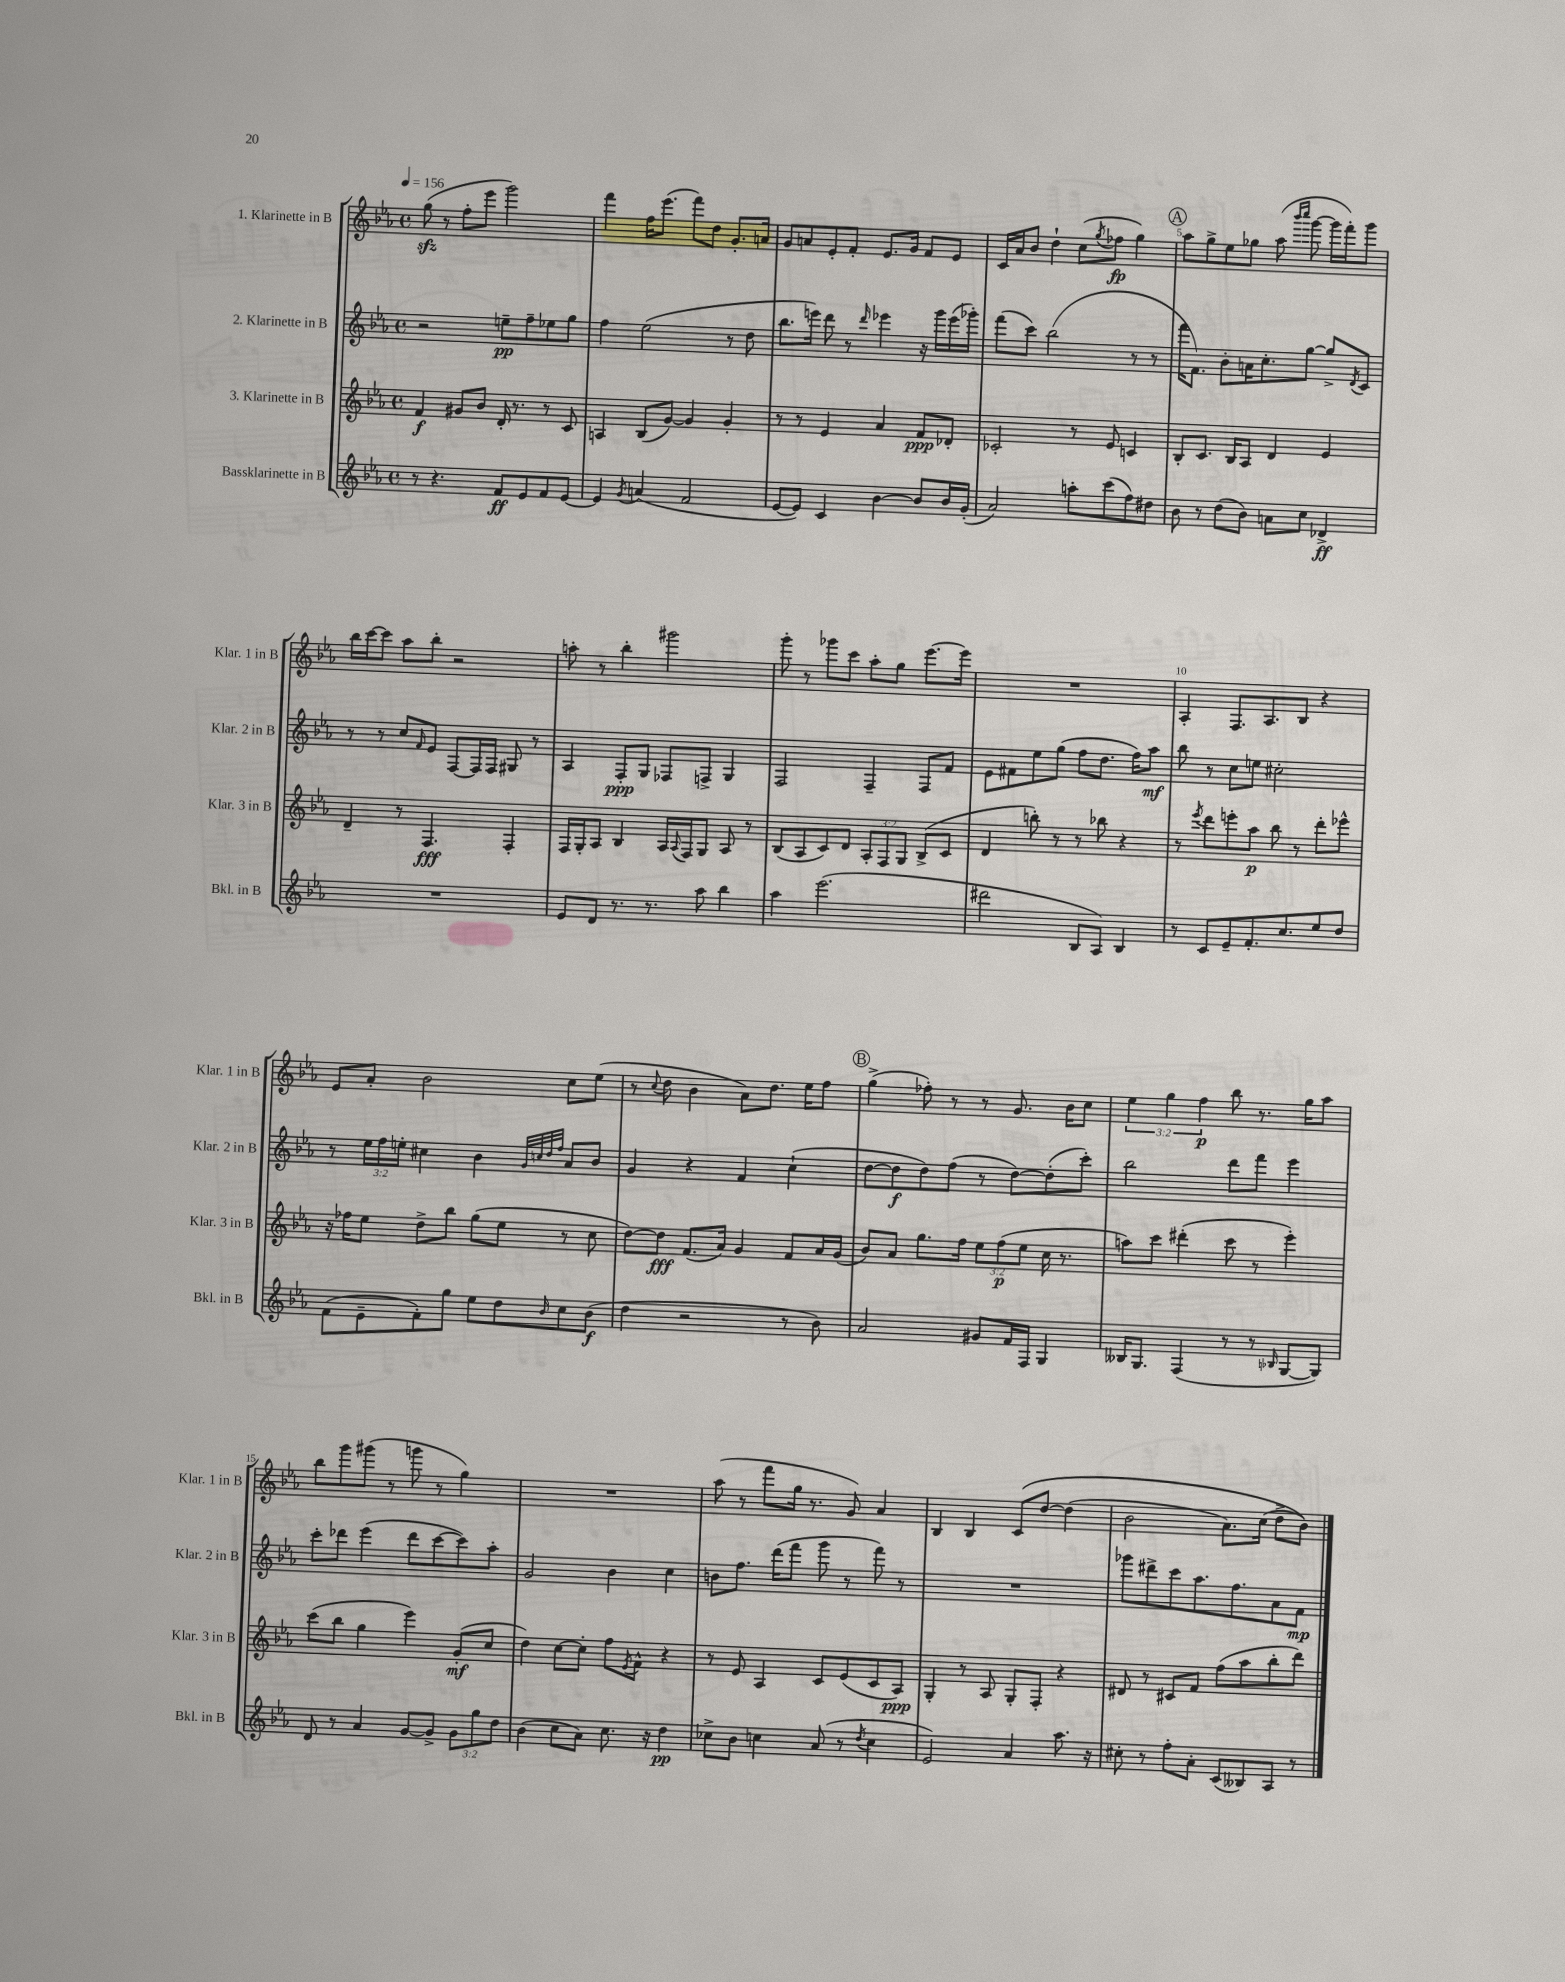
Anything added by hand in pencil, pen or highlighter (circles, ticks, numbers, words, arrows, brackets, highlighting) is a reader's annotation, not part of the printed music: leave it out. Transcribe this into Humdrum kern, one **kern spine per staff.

**kern	**kern	**kern	**kern
*staff4	*staff3	*staff2	*staff1
*clefG2	*clefG2	*clefG2	*clefG2
*k[b-e-a-]	*k[b-e-a-]	*k[b-e-a-]	*k[b-e-a-]
*M4/4	*M4/4	*M4/4	*M4/4
*met(c)	*met(c)	*met(c)	*met(c)
*MM156	*MM156	*MM156	*MM156
8r	4f	2r	(8gg
4.r	.	.	8r
.	8g#	.	8ff'
.	8b-	.	8eee-
8f	16d'	8ee~	2ggg)
.	8.r	.	.
8e-	.	8ff~	.
8f	8r	8ee-	.
[8e-	8c	8gg	.
=	=	=	=
4e-]	4A	4ff	4fff
8qg	.	.	.
(4a	(8B-	(2ee-	16ff
.	.	.	(8.eee-
.	[8g)	.	.
2f	4g]	.	8fff)
.	.	.	8dd
.	4g'	8r	8.g'
.	.	8dd	.
.	.	.	16a
=	=	=	=
[8e-	8r	8.bb-	8g
8e-])	8r	.	8a
.	.	16eee)	.
4c	4e-	8ddd	8e-'
.	.	8r	8f'
.	.	16qqddd	.
[4b-	4a-	4eee-	8.e-
.	.	.	16g
8b-]	8f	16r	8f
.	.	16ggg	.
16b-	8d-'	(16eee-	8e-
(16g'	.	16ggg-')	.
=	=	=	=
2a-)	2c-'	(8fff	16c
.	.	.	16a-
.	.	8ccc)	8b-
.	.	(2bb-	4dd`
8aa'	8r	.	(8cc
.	.	.	8qgg
(8ccc	8e-	.	8ff-
8ff)	4c	8r	4gg)
8dd#	.	8r	.
=	=	=	=
8b-	8B-'	16fff	8aa-
.	.	8.f)	.
8r	8.c	.	8gg^
(8dd	.	8b-'	8ee-
.	16B-	.	.
8b-)	8A-	16a	8gg-
.	.	8.cc'	.
8a	4d	.	(8aa-
.	.	.	16qqbbb-
.	.	.	16qqcccc
8cc	.	[8gg	[8ggg
4d-^	4e-	8gg^]	16ggg]
.	.	.	16fff')
.	.	8qd	.
.	.	8c	8ggg
=	=	=	=
1r	4d~	8r	16bb-
.	.	.	[16ccc
.	.	8r	8ccc]
.	8r	8cc	8aa-
.	.	16qqf	.
.	4.F	8e-	8bb-'
.	.	[8F	2r
.	.	16F]	.
.	.	16F	.
.	4F'	8G#	.
.	.	8r	.
=	=	=	=
8e-	16F	4A-	8aa'
.	16G'	.	.
8d	8A-	.	8r
8.r	4B-	8F'	4bb-'
.	.	8G	.
8.r	.	.	.
.	16A-	8F-	2ggg#
.	8qqA-	.	.
.	16F	.	.
8aa-	8G	8F^	.
4bb-	8A-	4G	.
.	8r	.	.
=	=	=	=
4aa-	(8B-	2F	8ggg'
.	8A-	.	8r
(2.eee-	8c)	.	8ggg-
.	8d	.	8ccc
.	12A-'	4F~	8aa-'
.	12F	.	.
.	.	.	8gg
.	12G	.	.
.	(8B-^	8F	[8.eee-
.	8c	8f	.
.	.	.	16eee-]
=	=	=	=
2ddd#	4d	8e-	1r
.	.	8f#	.
.	8bb')	8ee-	.
.	8r	(8gg	.
8B-	8r	8ff	.
8A-)	8bb-	8.dd	.
4B-	4r	.	.
.	.	16ff)	.
.	.	8aa-	.
=	=	=	=
8r	8r	8bb-	4A-'
.	8qeee-	.	.
8c	8ddd	8r	.
8e-~	8eee'	8cc	8.F
8.f'	8aa-	8ee	.
.	.	.	8.A-
.	8bb-	2cc#'	.
8.cc	.	.	.
.	8r	.	8B-
8ee-	8ddd'	.	4r
8dd	8eee-^^	.	.
=	=	=	=
(8f	16r	8r	8e-
.	16ff-	.	.
8e-~	8ee-	24ee-	8a-'
.	.	24ff	.
.	.	24ee'	.
8f')	8dd^	4cc#	2b-
8gg	8bb-	.	.
8ee-	(8gg	4b-	.
8dd	8ee-	.	.
.	.	32qqg	.
.	.	32qqcc	.
.	.	32qqdd	.
16qqb-	.	32qqff	.
8cc	8r	8a-	8cc
(8b-	8cc	8b-	(8ee-
=	=	=	=
4dd	[8dd)	4g	8r
.	.	.	8qqcc
.	8dd]	.	8dd
2r	(8.f	4r	4b-
.	16a-)	.	.
.	4g	4f	8a-)
.	.	.	8.dd
8r	8f	(4cc`	.
.	.	.	16ee-
8b-)	16a-	.	8ff
.	(16g	.	.
=	=	=	=
2a-	8b-)	[8dd	(4gg^
.	8a-	8dd]	.
.	8.gg	8dd)	8ff-')
.	.	(8ff	8r
.	16ff	.	.
8g#	12ee-	8r	8r
.	(12ff	.	.
16f	.	[8dd)	8.g
.	12ee-	.	.
16F	.	.	.
4G	16cc	(8dd']	.
.	8.r	.	16b-
.	.	8ccc')	8cc
=	=	=	=
16B--	8aa)	2bb-	6ee-
8.G	.	.	.
.	8ccc	.	.
.	.	.	6gg
(4F	(4ddd#'	.	.
.	.	.	6ff
8r	8ccc	8ddd	8bb-
8r	8r	8fff	8.r
16qqB-	.	.	.
[8G	4eee-')	4eee-	.
.	.	.	16gg
8G])	.	.	8aa-
=	=	=	=
8d	(8ccc	8ccc'	8bb-
8r	8bb-	8ddd-	8ggg
4a-	4gg	(4eee-	(8ggg#
.	.	.	8r
[8g	4eee-)	8ddd-	8ggg
8g^]	.	[8ccc	8r
12g	(8g'	8ccc])	4gg)
12gg	.	.	.
.	8cc	8aa-'	.
12dd	.	.	.
=	=	=	=
(4b-	4dd)	2g	1r
8cc	[8cc	.	.
8a-)	8cc']	.	.
8.cc	8ff	4b-	.
.	8qe-	.	.
.	8f^^	.	.
16r	.	.	.
4dd	4r	4cc	.
=	=	=	=
8cc-^	8r	8b	(8aa-
8b-	8e-	8.ff	8r
4cc	4A-	.	8fff
.	.	(16ddd	.
.	.	8fff	16gg
.	.	.	8.r
(8a-	8c	8ggg	.
8r	(8e-	8r	8g)
8qdd	.	.	.
4cc	8c	8fff)	4a-
.	8A-)	8r	.
=	=	=	=
2e-)	4G'	1r	4B-
.	8r	.	4B-
.	8A-	.	.
4a-	8G'	.	&(8c
.	8F'	.	[8dd
8.aa-	4r	.	(4dd]
16r	.	.	.
=	=	=	=
8cc#'	8d#	8ggg-	2b-
8r	8r	8ddd#^	.
8ff'	8c#	8ccc	.
8a-'	8f	8.aa-	.
(8c	(8ff	.	8.a-)
.	.	8.ff	.
8B--)	8aa-	.	.
.	.	.	(16cc
8A-	8bb-'	8a-	8dd^
8r	8ddd)	8f	8b-)&)
==	==	==	==
*-	*-	*-	*-
